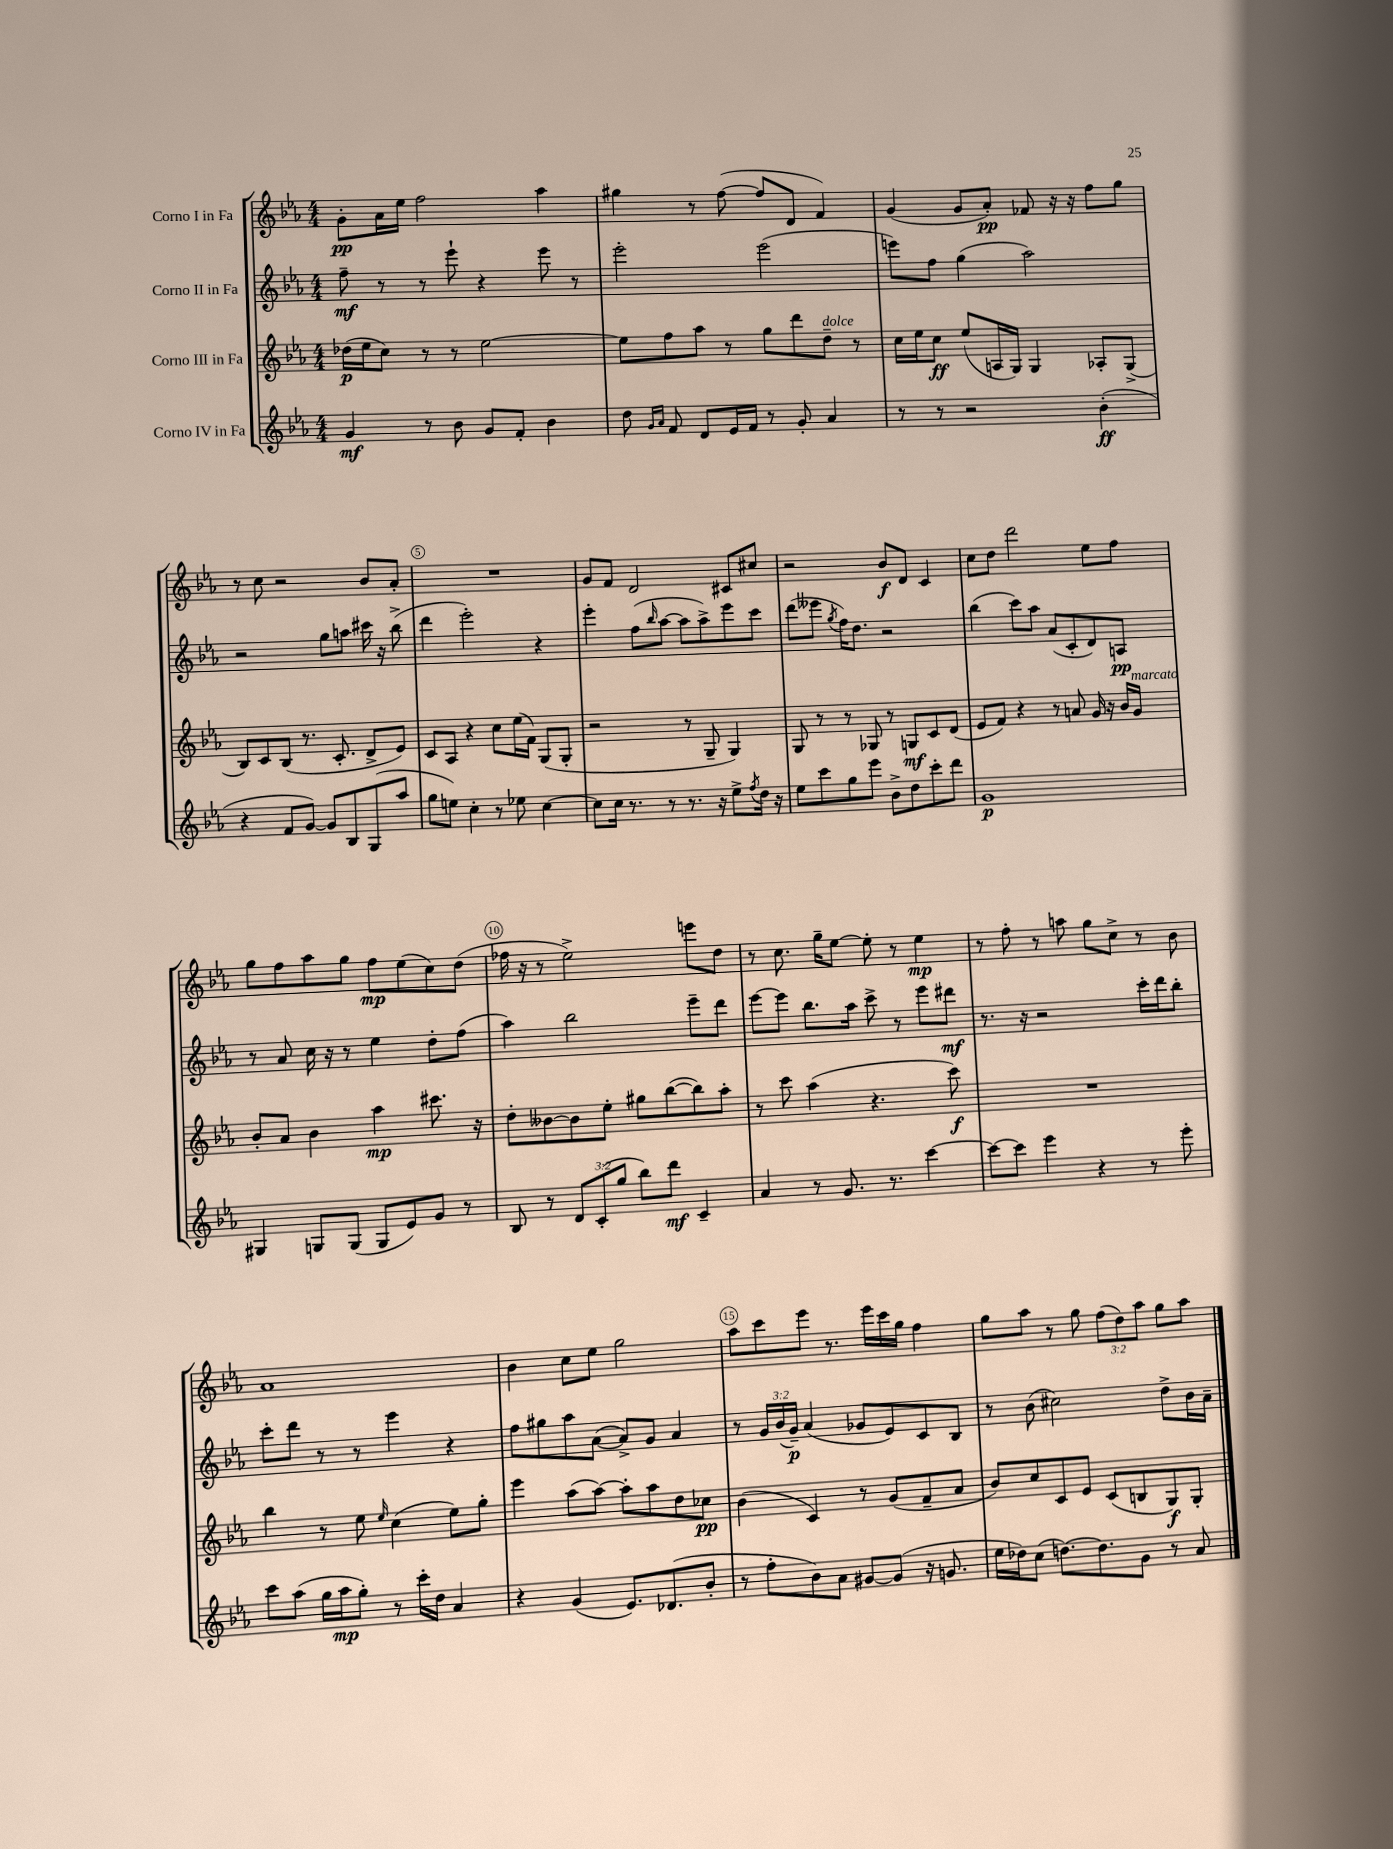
<<
\new StaffGroup <<
\new Staff = "s0" \with { instrumentName = "Corno I in Fa" } {
    \clef treble \key ees \major \numericTimeSignature \time 4/4 \override Staff.TupletNumber.text = #tuplet-number::calc-fraction-text
    g'8-.\pp aes'16 ees''16 f''2 aes''4 |
    gis''4 r8 f''8~( f''8 d'8 f'4) |
    g'4( g'8 aes'8-.\pp) fes'8 r16 r16 f''8 g''8 |
    r8 c''8 r2 bes'8 aes'8-. |
    R1 |
    g'8 f'8 d'2 cis'8 cis''8 |
    r2 bes'8\f d'8 c'4 |
    c''8 d''8 d'''2 ees''8 f''8 |
    g''8 f''8 aes''8 g''8 f''8\mp ees''8( c''8) d''8( |
    fes''16 r16 r8 ees''2->) e'''8 d''8 |
    r8 c''8. g''16-- ees''8~ ees''8-. r8 ees''4\mp |
    r8 f''8-. r8 a''8 g''8 c''8-> r8 bes'8 |
    aes'1 |
    bes'4 c''8 ees''8 g''2 |
    aes''8 c'''8 ees'''8 r8. ees'''16 c'''16 g''16 f''4 |
    g''8 aes''8 r8 g''8 \tuplet 3/2 { f''8( d''8) aes''8 } g''8 aes''8 \bar "|." |
}
\new Staff = "s1" \with { instrumentName = "Corno II in Fa" } {
    \clef treble \key ees \major \numericTimeSignature \time 4/4 \override Staff.TupletNumber.text = #tuplet-number::calc-fraction-text
    f''8--\mf r8 r8 ees'''8-! r4 ees'''8 r8 |
    ees'''2-. ees'''2( |
    e'''8) f''8 g''4( aes''2) |
    r2 g''8 a''8 cis'''16 r16 bes''8->( |
    d'''4 ees'''2-.) r4 |
    ees'''4-. f''8( \grace { bes''16 } aes''8~ aes''8 aes''8->) ees'''8 c'''8 |
    d'''8( eeses'''8 \acciaccatura { g''8 } f''16) d''8. r2 |
    bes''4( c'''8) aes''8 aes'8( c'8-. d'8) a8\pp |
    r8 aes'8 c''16 r16 r8 ees''4 d''8-. f''8( |
    aes''4) bes''2 ees'''8-- d'''8 |
    ees'''8~ ees'''8 bes''8. aes''16 c'''8-> r8 ees'''8 dis'''8\mf |
    r8. r16 r2 c'''16-. d'''16 bes''8-. |
    c'''8-. d'''8 r8 r8 ees'''4 r4 |
    f''8 gis''8 aes''8 aes'8~( aes'8->) g'8 aes'4 |
    r8 \tuplet 3/2 { g'16 bes'16( g'16--\p) } aes'4( ges'8 ees'8) c'8 bes8 |
    r8 bes'8( cis''2) d''8-> bes'16 aes'16-- \bar "|." |
}
\new Staff = "s2" \with { instrumentName = "Corno III in Fa" } {
    \clef treble \key ees \major \numericTimeSignature \time 4/4
    des''16\p( ees''16 c''8) r8 r8 ees''2~ |
    ees''8 f''8 aes''8 r8 g''8 d'''8 d''8--^\markup { \italic "dolce" } r8 |
    c''16 ees''16 c''8\ff ees''8( a16 g16) g4 aes8-. g8->( |
    bes8) c'8 bes8( r8. c'8.-. d'8-> ees'8) |
    c'8 aes8 r4 c''8 ees''16( f'16) g8( g8-. |
    r2 r8 g8-- g4) |
    g8 r8 r8 ges8 r8 g8\mf c'8 d'8( |
    ees'8 f'8) r4 r8 a'8 g'16 r16 bes'16 g'16^\markup { \italic "marcato" } |
    bes'8-. aes'8 bes'4 aes''4\mp cis'''8. r16 |
    d''8-. beses'8~ beses'8 ees''8-. gis''8 bes''8~( bes''8) aes''8-. |
    r8 c'''8 aes''4( r4. c'''8\f) |
    R1 |
    bes''4 r8 ees''8 \grace { ees''16 } c''4( ees''8) g''8-. |
    ees'''4 aes''8( aes''8~) aes''8-. aes''8 d''8 ces''8\pp |
    bes'4( c'4) r8 g'8( f'8-- aes'8 |
    bes'8) c''8 c'8 ees'8 c'8( b8 g8\f) g8-. \bar "|." |
}
\new Staff = "s3" \with { instrumentName = "Corno IV in Fa" } {
    \clef treble \key ees \major \numericTimeSignature \time 4/4 \override Staff.TupletNumber.text = #tuplet-number::calc-fraction-text
    g'4\mf r8 bes'8 g'8 f'8-. bes'4 |
    d''8 \grace { g'16 aes'16 } f'8 d'8 ees'16 f'16 r8 g'8-. aes'4 |
    r8 r8 r2 bes'4-.\ff( |
    r4 f'8 g'8~) g'8 bes8 g8( aes''8 |
    g''8 e''8) c''4-. r8 ees''8 c''4~ |
    c''8 c''16 r8. r8 r8. r16 ees''8-> \acciaccatura { f''8 } d''16 r16 |
    ees''8 c'''8 g''8 ees'''8 bes'8-> d''8 c'''8-. d'''8 |
    g'1\p |
    gis4 g8 g8( g8 ees'8) g'8 r8 |
    bes8 r8 \tuplet 3/2 { d'8 c'8-.( g''8 } bes''8) d'''8\mf c'4-- |
    aes'4 r8 g'8. r8. c'''4~ |
    c'''8~ c'''8 ees'''4 r4 r8 ees'''8-. |
    c'''8 aes''8( g''16 aes''16\mp g''8-.) r8 c'''16-. d''16 aes'4 |
    r4 g'4( ees'8.) des'8.( bes'8-. |
    r8 f''8-. bes'8) aes'8 gis'8~ gis'8( r16 g'8. |
    ees''16 des''16) c''8( d''8.~) d''8. g'8 r8 aes'8 \bar "|." |
}
>>
>>
\layout { \context { \Score \override BarNumber.break-visibility = ##(#f #t #t) barNumberVisibility = #(every-nth-bar-number-visible 5) \override BarNumber.stencil = #(make-stencil-circler 0.1 0.3 ly:text-interface::print) } }
